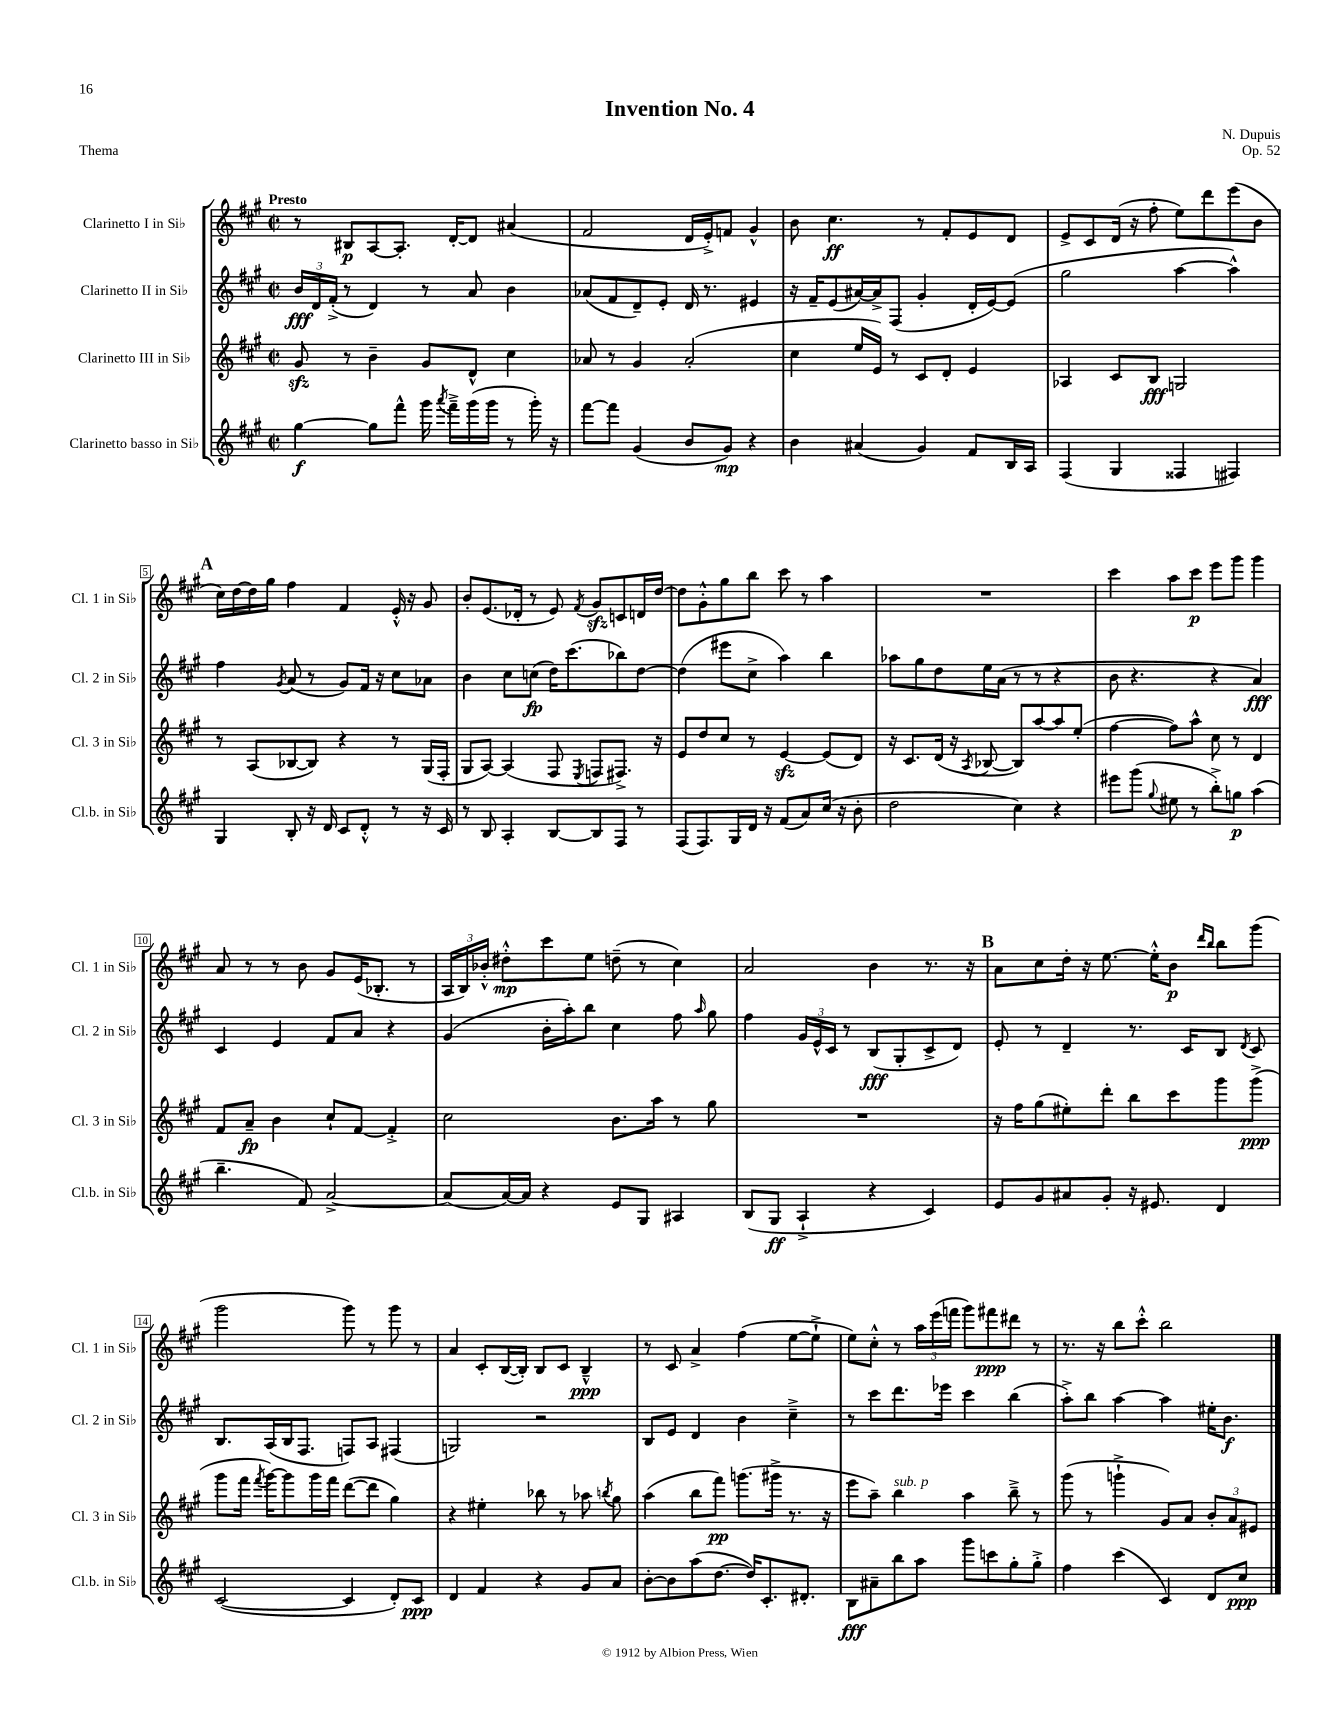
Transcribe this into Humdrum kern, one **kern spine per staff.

**kern	**kern	**kern	**kern
*staff4	*staff3	*staff2	*staff1
*clefG2	*clefG2	*clefG2	*clefG2
*k[f#c#g#]	*k[f#c#g#]	*k[f#c#g#]	*k[f#c#g#]
*M2/2	*M2/2	*M2/2	*M2/2
*met(c|)	*met(c|)	*met(c|)	*met(c|)
[4gg#	8g#	24b	8r
.	.	24d	.
.	.	(24f#'^	.
.	8r	8r	8B#
8gg#]	4b~	4d)	[8A
8fff#^^	.	.	8.A']
16ggg#	8g#	8r	.
8qaaa	.	.	.
16fff#~^	.	.	[16d'
(16ggg#	8d^^	8a	8d]
16ggg#	.	.	.
8r	4cc#	4b	(4a#
16ggg#')	.	.	.
16r	.	.	.
=	=	=	=
[8fff#	8a-	(8a-	2f#
8fff#]	8r	8f#	.
(4g#	4g#	8d~)	.
.	.	8e'	.
8b	(2a-'	16d	16d
.	.	8.r	16e'^)
8g#)	.	.	8f
4r	.	4e#	4g#^^
=	=	=	=
4b	4cc#	16r	8b
.	.	16f#~	.
.	.	(8e	4.cc#
(4a#	16ee	[16a#)	.
.	16e)	16a#^]	.
.	8r	(8F#	.
4g#)	8c#	4g#'	8r
.	8d'	.	8f#'
8f#	4e	16d'	8e
.	.	[16e)	.
16B	.	(8e]	8d
16A	.	.	.
=	=	=	=
(4F#	4A-	2gg#	8e^
.	.	.	8c#
4G#	8c#	.	(16d
.	.	.	16r
.	8B	.	8ff#'
4F##	2G	[4aa	8ee)
.	.	.	8ddd
4F#)	.	4aa^^])	(8eee
.	.	.	8b
=	=	=	=
4G#	8r	4ff#	16cc#)
.	.	.	[16dd
.	(8A	.	16dd]
.	.	.	16gg#
.	.	8qg#	.
8B'	[8B-	(8a	4ff#
16r	8B-])	8r	.
16d	.	.	.
8c#	4r	8g#)	4f#
8d'^^	.	16f#	.
.	.	16r	.
8r	8r	8cc#	16e'^^
.	.	.	16r
16r	(16G#	8a-	8g#
16c#	16F#'	.	.
=	=	=	=
8r	8G#	4b	8b'
8B	[8A)	.	(8.e
4A'	(4A]	8cc#	.
.	.	.	16d-'
.	.	(8cc	8r
[8B	8F#	16dd)	8e)
.	.	(8.ccc#	.
.	8qE	.	8qf#
8B]	8F	.	8g#
8F#	8.F#^)	8bb-)	8c
8r	.	[8dd	16d
.	16r	.	[16dd
=	=	=	=
(8F#	8e	(4dd]	8dd]
8.F#)	8dd	.	8g#'^^
.	8cc#	8eee#	8gg#
16G#	.	.	.
16d	8r	8cc#^	8bb
16r	.	.	.
(8f#	[4e	4aa)	8ccc#
8a)	.	.	8r
(16cc#	(8e]	4bb	4aa
16r	.	.	.
8b'	8d)	.	.
=	=	=	=
2dd	16r	8aa-	1r
.	8.c#	.	.
.	.	8gg#	.
.	(16d	8dd	.
.	16r	.	.
.	8qA	.	.
.	[8B-	16ee	.
.	.	(16a	.
4cc#)	8B-])	8r	.
.	[8aa	8r	.
4r	8aa]	4r	.
.	(8ee'	.	.
=	=	=	=
8eee#	[4ff#	8b	4ccc#
(8ggg#	.	4.r	.
8qqgg#	.	.	.
8ee#	8ff#])	.	8aa
8r	8aa^^	.	8ccc#
8bb'^)	8cc#	4r	8eee
8gg	8r	.	8ggg#
(4aa	4d	4a)	4ggg#
=	=	=	=
4.bb~	8f#	4c#	8a
.	8a~	.	8r
.	4b	4e	8r
8f#)	.	.	8b
[2a^	8cc#`	8f#	8g#
.	[8f#	8a	(16e
.	.	.	8.B-'
.	4f#'^]	4r	.
.	.	.	8r
=	=	=	=
(8a]	2cc#	(4g#	24A
.	.	.	24B)
.	.	.	24b-'^^
[16a)	.	.	8dd#'^^
16a]	.	.	.
4r	.	16b'	8ccc#
.	.	16aa')	.
.	.	8bb	8ee
8e	8.b	4cc#	(8dd~
8G#	.	.	8r
.	16aa	.	.
4A#	8r	8ff#	4cc#)
.	.	16qqaa	.
.	8gg#	8gg#	.
=	=	=	=
(8B	1r	4ff#	2a
8G#	.	.	.
4A`^	.	24g#	.
.	.	24e^^	.
.	.	24c#	.
.	.	8r	.
4r	.	(8B	4b
.	.	8G#'	.
4c#)	.	8c#^	8.r
.	.	8d)	.
.	.	.	16r
=	=	=	=
8e	16r	8e'	8a
.	16ff#	.	.
8g#	(8gg#	8r	8cc#
8a#	8ee#')	4d~	16dd'
.	.	.	16r
8g#'	8ddd'	.	[8.ee
16r	8bb	8.r	.
8.e#	.	.	16ee'^^]
.	8ccc#	.	8b
.	.	16c#	.
.	.	.	16qqddd
.	.	.	16qqbb
4d	8ggg#	8B	8bb
.	.	8qd	.
.	(8ggg#^	8c#	(8ggg#
=	=	=	=
([2c#	8ggg#	8.B	2ggg#
.	16fff#	.	.
.	8qfff#	.	.
.	[16ggg#)	(16A	.
.	8ggg#]	16B	.
.	.	8.F#	.
.	16ggg#	.	.
.	16fff#	.	.
4c#]	([8ddd	8F)	8ggg#)
.	8ddd]	8A	8r
8d')	4gg#)	(4F#	8ggg#
8c#	.	.	8r
=	=	=	=
4d	4r	2G)	4a
4f#	4ee#'	.	8c#'
.	.	.	([16B
.	.	.	16B'])
4r	8bb-	2r	8B
.	8r	.	8c#
8g#	8aa-	.	4B~^^
.	8qbb	.	.
8a	8gg#	.	.
=	=	=	=
[8b'	(4aa	8B	8r
8b]	.	8e	8c#
(8aa	8bb	4d	4a^
[8.dd	8fff#)	.	.
.	(8.ggg	4b	(4ff#
16dd])	.	.	.
8.c#'	.	.	.
.	16ggg#^	.	.
.	8.r	4cc#~^	[8ee
8.d#'	.	.	.
.	.	.	8ee`^]
.	16r	.	.
=	=	=	=
8B	8eee	8r	8ee)
8a#~	8aa~)	8ccc#	8cc#'^^
8bb	4bb	8.ddd	8r
8aa	.	.	24aa
.	.	.	(24eee
.	.	16eee-	.
.	.	.	24fff
8ggg#	4aa	4ccc#	8ggg#)
8ccc	.	.	8fff#
8gg#'	8bb~^	(4bb	8ddd#
8gg#'^	8r	.	8r
=	=	=	=
4ff#	(8ggg#	8aa'^)	8.r
.	8r	8bb	.
.	.	.	16r
(4ccc#	4ggg`^	[4aa	8bb
.	.	.	8ccc#'^^
4c#)	8g#)	4aa]	2bb
.	8a	.	.
8d	12b'	16ee#'	.
.	.	8.b	.
.	12a	.	.
8cc#	.	.	.
.	12e#	.	.
==	==	==	==
*-	*-	*-	*-
